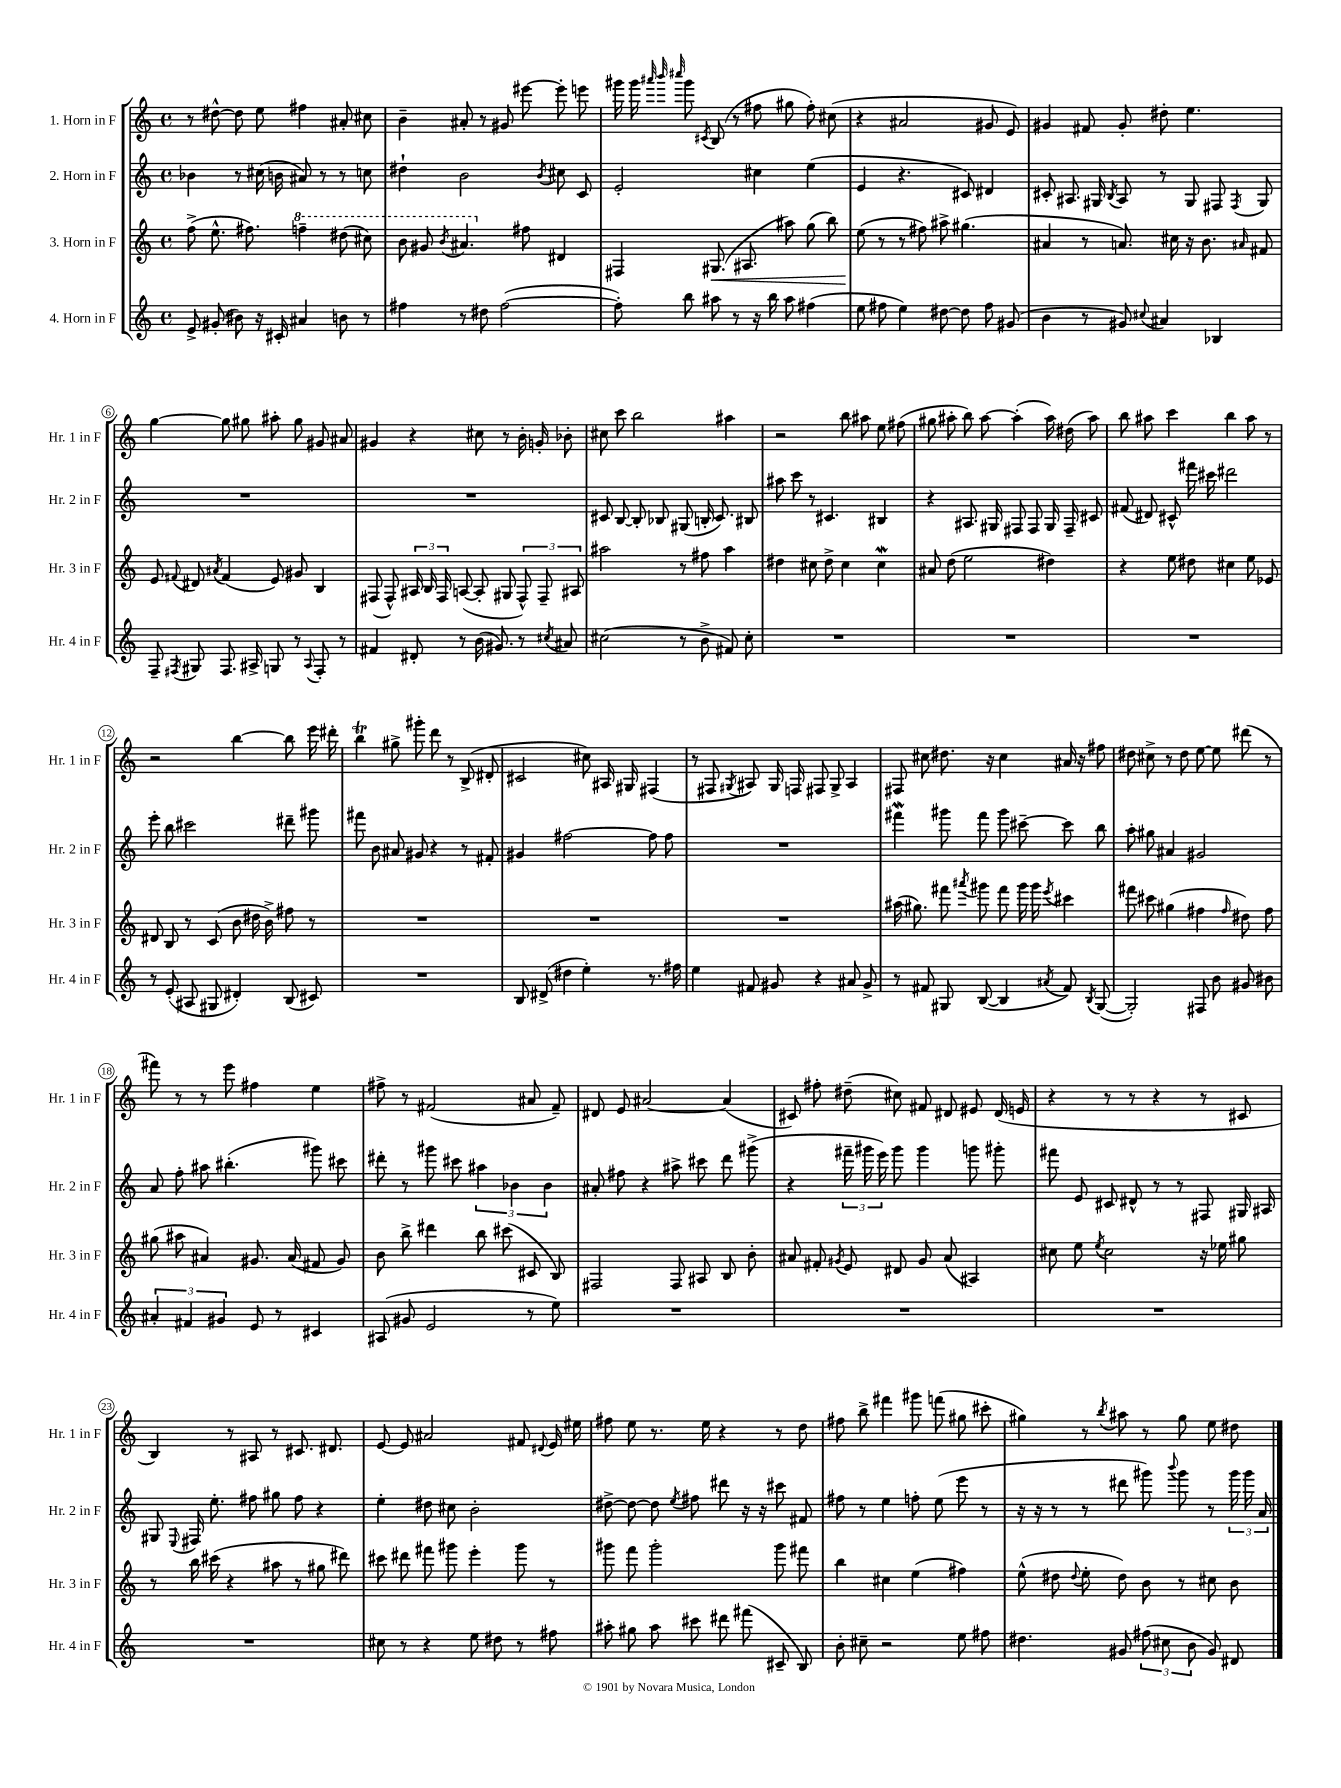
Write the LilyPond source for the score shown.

<<
\new StaffGroup <<
\new Staff = "s0" \with { instrumentName = "1. Horn in F" shortInstrumentName = "Hr. 1 in F" } {
    \clef treble \key c \major \defaultTimeSignature \time 4/4
    \autoBeamOff r8 dis''8~-^ dis''8 e''8 fis''4 ais'8-. cis''8 |
    b'4-- ais'8-. r8 gis'8 eis'''8~ eis'''8-. e'''8 |
    gis'''16 gis'''16 \grace { ais'''32 b'''32 cis''''32 } gis'''8 \acciaccatura { cis'8 } b8( r8 fis''8 gis''8 fis''8-.) cis''8( |
    r4 ais'2 gis'8 e'8) |
    gis'4 fis'8 gis'8-. dis''8-. e''4. |
    g''4~ g''8 gis''8 ais''8-. gis''8 gis'8 ais'8 |
    gis'4 r4 cis''8 r8 b'16-. g'16-. bes'8-. |
    cis''8 c'''8 b''2 ais''4 |
    r2 b''8 ais''8 e''8 fis''8( |
    gis''8 ais''8-. b''8) ais''8~ ais''4-.( ais''16) dis''16( ais''8) |
    b''8 ais''8 c'''4 b''4 ais''8 r8 |
    r2 b''4~ b''8 e'''16 dis'''16-. |
    b''4\trill gis''8-> gis'''8-. d'''8 r8 b8->( dis'8-. |
    cis'2 cis''8) ais16 gis16 fis4( |
    r8 fis8 \acciaccatura { gis8 } ais8) gis16 f16 fis8 gis8-> ais4 |
    fis8 cis''8 dis''8. r16 cis''4 ais'16 r16 fis''8 |
    dis''8 cis''8-> r8 dis''8 e''8~ e''8 dis'''8( r8 |
    fis'''8) r8 r8 e'''8 fis''4 e''4 |
    fis''8-> r8 fis'2( ais'8 fis'8--) |
    dis'8 e'8 ais'2~ ais'4( |
    cis'8) fis''8-. dis''8--( cis''8) fis'8 dis'8 eis'8 dis'16( e'16 |
    r4 r8 r8 r4 r8 cis'8 |
    b4) r8 ais8 r8 cis'8. dis'8. |
    e'8~ e'8 ais'2 fis'8 \appoggiatura { dis'8 } e'16 eis''16 |
    fis''8 e''8 r8. e''16 r4 r8 d''8 |
    fis''8 b''8-> fis'''4 gis'''8 f'''8( gis''8 cis'''8-. |
    gis''4) r8 \acciaccatura { b''8 } ais''8 r8 gis''8 e''8 dis''8 \bar "|." |
}
\new Staff = "s1" \with { instrumentName = "2. Horn in F" shortInstrumentName = "Hr. 2 in F" } {
    \clef treble \key c \major \defaultTimeSignature \time 4/4
    \autoBeamOff bes'4 r8 cis''16( b'16 ais'8) r8 r8 c''8 |
    dis''4-! b'2 \acciaccatura { b'8 } cis''8 c'8 |
    e'2-. cis''4 e''4( |
    e'4 r4. cis'8) dis'4 |
    cis'8-. ais8. gis16 \acciaccatura { b8 } ais8 r8 gis8 fis8 \acciaccatura { fis8 } gis8 |
    R1 |
    R1 |
    cis'8 b8~ b8-. bes8 gis8( b16-. cis'8.) bis8 |
    ais''8 c'''8 r8 cis'4. bis4 |
    r4 ais8. gis16 fis8 fis8 gis16 fis16-- cis'8 |
    fis'8( dis'8) cis'8-^ fis'''16 cis'''16 dis'''2 |
    e'''8-. b''8 cis'''2 dis'''8-- gis'''8 |
    fis'''8 b'8 ais'8 gis'8 r4 r8 fis'8-. |
    gis'4 fis''2~ fis''8 fis''8 |
    R1 |
    fis'''4\mordent gis'''8 fis'''8 gis'''8 cis'''8~-- cis'''8 b''8 |
    a''8-. gis''8 ais'4 gis'2 |
    a'8 f''8-. ais''8 bis''4.-.( gis'''8) cis'''8 |
    dis'''8-. r8 gis'''8 cis'''8 \tuplet 3/2 { ais''4 bes'4 bes'4 } |
    ais'8-. fis''8 r4 ais''8-> cis'''8 d'''8 gis'''8->( |
    r4 \tuplet 3/2 { fis'''16-- gis'''16 e'''16) } gis'''8 gis'''4 g'''8 gis'''8-. |
    fis'''8 e'8 cis'8 dis'8-^ r8 r8 fis8 gis16 ais16 |
    gis8 \appoggiatura { e8 } fis16 e''8.-. fis''8 gis''8 fis''8 r4 |
    e''4-. dis''8 cis''8 b'2-. |
    dis''8~-> dis''8~ dis''8 \acciaccatura { e''8 } fis''8 dis'''8 r16 r16 cis'''8 fis'8 |
    fis''8 r8 e''4 f''8-. e''8( e'''8 r8 |
    r16 r16 r8 r8 dis'''8 gis'''8) \appoggiatura { b'''8 } gis'''8 r8 \tuplet 3/2 { gis'''16 gis'''16 a'16 } \bar "|." |
}
\new Staff = "s2" \with { instrumentName = "3. Horn in F" shortInstrumentName = "Hr. 3 in F" } {
    \clef treble \key c \major \defaultTimeSignature \time 4/4
    \autoBeamOff f''8->( e''8.-^ fis''8.) \ottava #1 f'''!4-- dis'''8( cis'''8) |
    b''8 gis''8 \acciaccatura { b''8 } ais''4. \ottava #0 fis''8 dis'4 |
    fis4 gis8.\<( ais8. ais''8) g''8( b''8) |
    e''8\!( r8 r8 fis''8) ais''8-> gis''4.( |
    ais'4 r8 a'8.) cis''16 r16 b'8. \grace { ais'16 } fis'8 |
    e'8 \appoggiatura { fis'8 } dis'8 \acciaccatura { ais'8 } fis'4( e'8) gis'8 b4 |
    fis8( fis8-^) \tuplet 3/2 { ais16 b16 fis16 } a8~( a8-. gis8 \tuplet 3/2 { fis8-^) fis8-- ais8 } |
    ais''2 r8 fis''8 ais''4 |
    dis''4 cis''8 dis''8-> cis''4 cis''4\mordent |
    ais'8 d''8( e''2 dis''4) |
    r4 e''8 dis''8 cis''4 e''8 ees'8 |
    dis'8 b8 r8 c'8( b'8 dis''16 b'16->) fis''8 r8 |
    R1 |
    R1 |
    R1 |
    ais''16( gis''8.) fis'''8 \acciaccatura { ais'''8 } gis'''8 fis'''8 gis'''16 gis'''16 \acciaccatura { e'''8 } cis'''4 |
    fis'''8 cis'''8 gis''4( fis''4 \grace { fis''16 } dis''8) fis''8 |
    gis''8( ais''8 ais'4) gis'8. ais'16( fis'8 gis'8) |
    b'8 b''8-> dis'''4 b''8 cis'''8( cis'8 b8) |
    fis2 fis8 ais8 b8 b'8-. |
    ais'8 fis'8-. \acciaccatura { gis'8 } e'8 dis'8 gis'8 ais'8( ais4) |
    cis''8 e''8 \acciaccatura { e''8 } cis''2 r16 ees''16 gis''8 |
    r8 b''16 cis'''16( r4 ais''8 r8 gis''8 dis'''8) |
    cis'''8 dis'''8 fis'''8 gis'''8 e'''4-. gis'''8 r8 |
    gis'''8 f'''8 gis'''2-. gis'''8 fis'''8 |
    b''4 cis''4 e''4( fis''4) |
    e''8-^( dis''8 \appoggiatura { dis''8 } e''8-. dis''8) b'8 r8 cis''8 b'8 \bar "|." |
}
\new Staff = "s3" \with { instrumentName = "4. Horn in F" shortInstrumentName = "Hr. 4 in F" } {
    \clef treble \key c \major \defaultTimeSignature \time 4/4
    \autoBeamOff e'8-> gis'8-.( bis'8) r16 cis'16-. ais'4 b'8 r8 |
    fis''4 r8 dis''8 fis''2~( |
    fis''8-.) b''8 ais''8 r8 r16 b''16 ais''8 fis''4( |
    e''8 fis''8 e''4) dis''8~ dis''8 fis''8 gis'8( |
    b'4 r8 gis'8) \appoggiatura { cis''8 } ais'4 bes4 |
    f8-- \acciaccatura { fis8 } gis8 fis8. ais16-> g8 r8 \appoggiatura { ais8 } fis8-. r8 |
    fis'4 dis'8-. r8 b'16( gis'8.) r8 \acciaccatura { cis''8 } ais'8 |
    cis''2( r8 b'8-> fis'8) cis''8-. |
    R1 |
    R1 |
    R1 |
    r8 e'8-.( ais8 gis8 dis'4-.) b8( cis'8) |
    R1 |
    b8 dis'8->( dis''4 e''4-.) r8. fis''16 |
    e''4 fis'8 gis'8 r4 ais'8 gis'8-> |
    r8 fis'8 gis8 b8~( b4 \acciaccatura { ais'8 } fis'8) \acciaccatura { b8 } gis8~( |
    gis2-.) fis8 b'8 gis'8 bis'8 |
    \tuplet 3/2 { ais'4-. fis'4 gis'4 } e'8 r8 cis'4 |
    ais8( gis'8 e'2 r8 e''8) |
    R1 |
    R1 |
    R1 |
    R1 |
    cis''8 r8 r4 e''8 dis''8 r8 fis''8 |
    ais''8-. gis''8 ais''8 cis'''8 dis'''8 fis'''8( cis'8-- b8) |
    b'8-. cis''8-- r2 e''8 fis''8 |
    dis''4. gis'8 \tuplet 3/2 { fis''8( cis''8 b'8 } gis'8) dis'8 \bar "|." |
}
>>
>>
\layout { \context { \Score \override BarNumber.stencil = #(make-stencil-circler 0.1 0.3 ly:text-interface::print) } }
